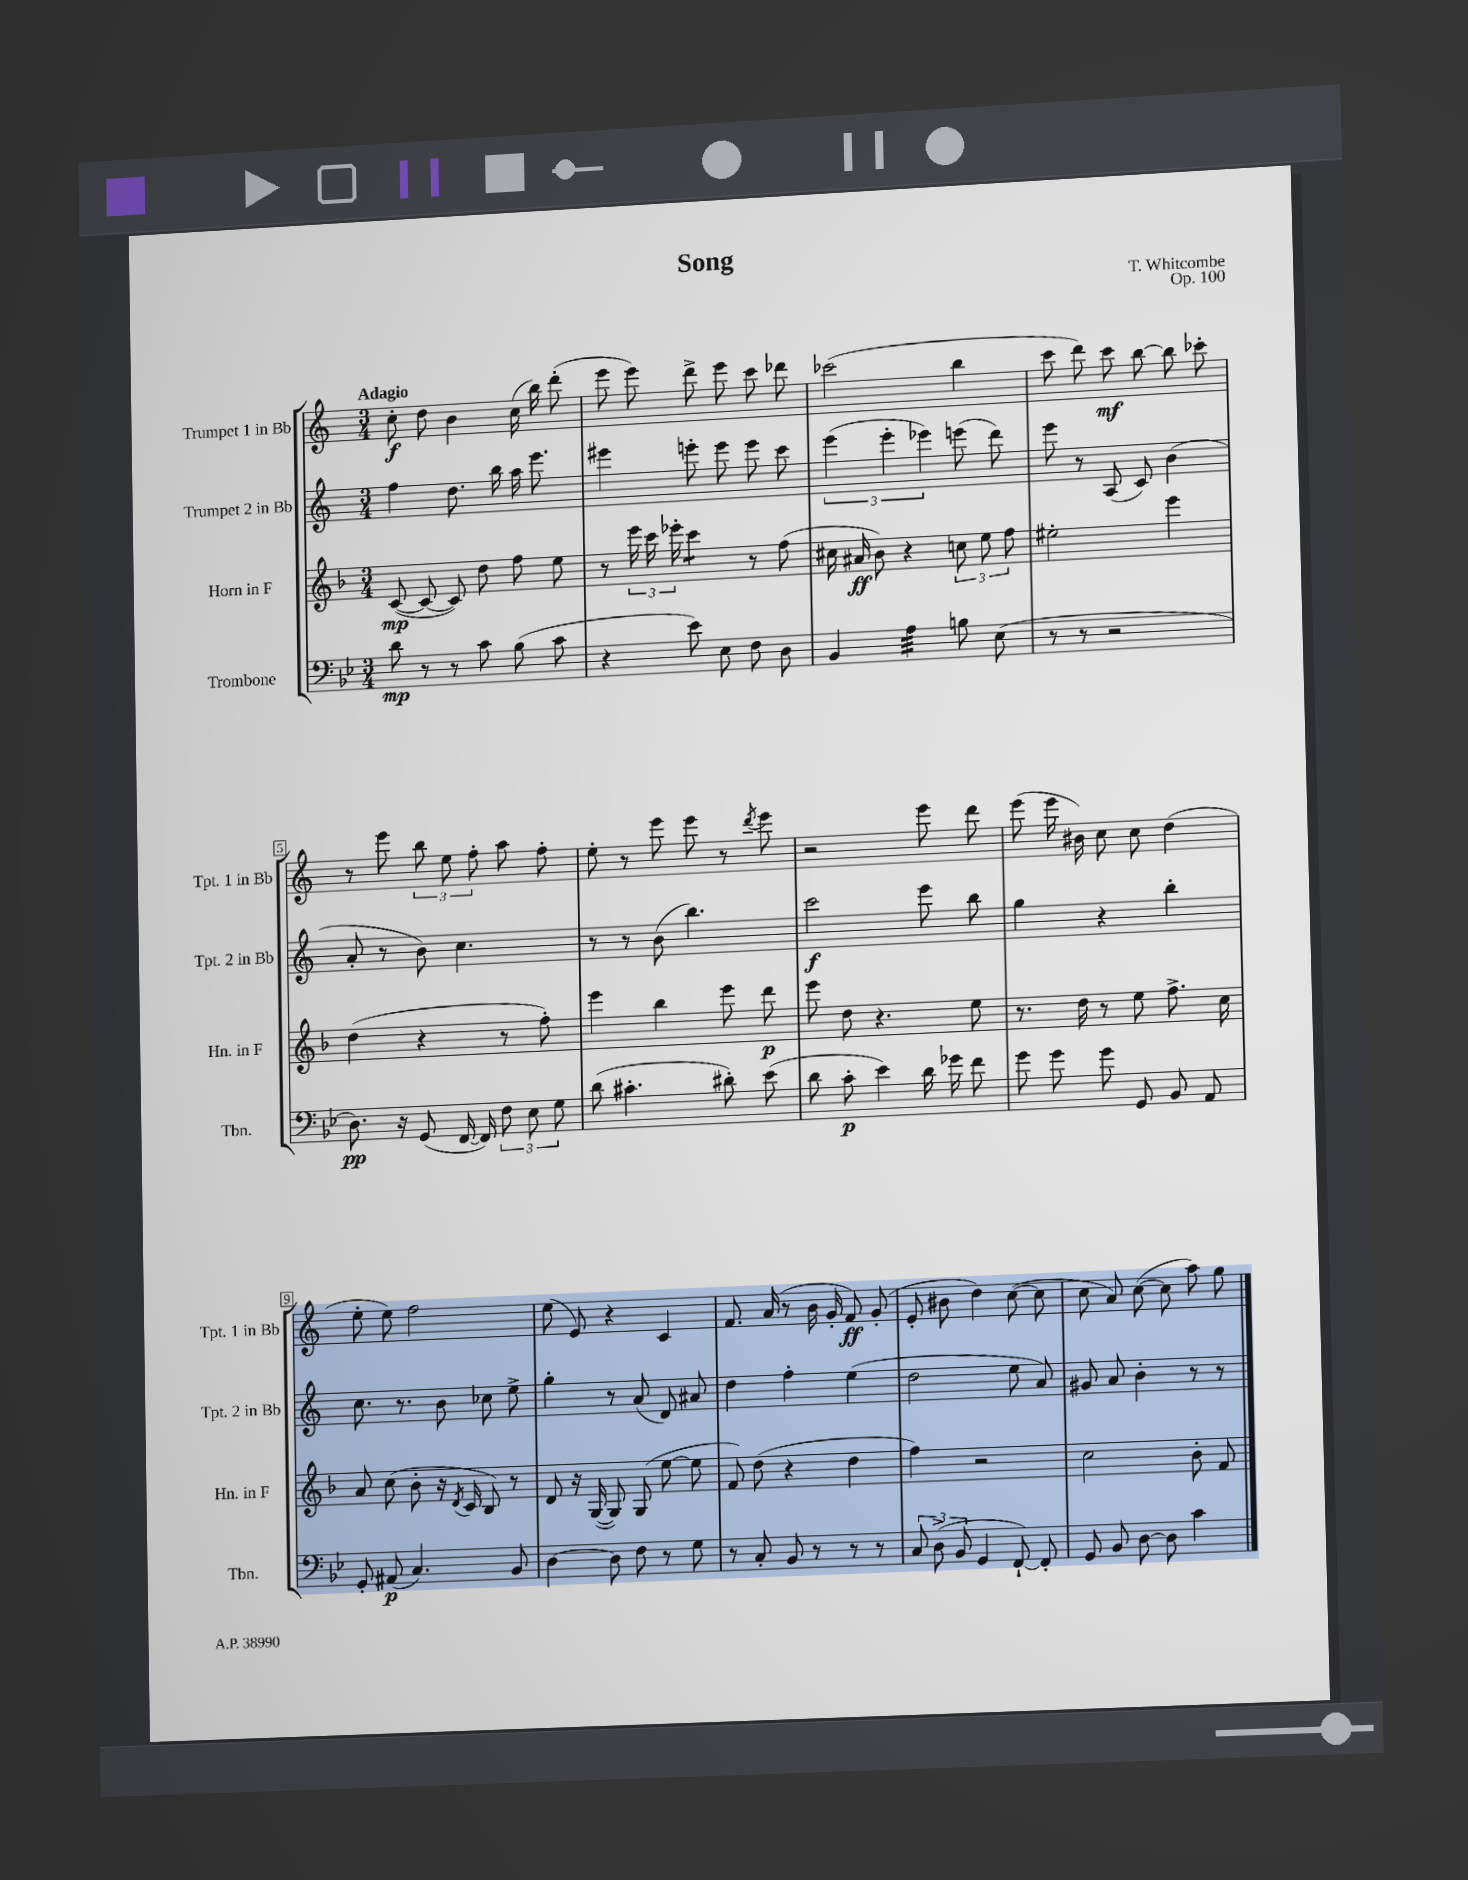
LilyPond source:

\header { title = "Song" composer = "T. Whitcombe" opus = "Op. 100" }
<<
\new StaffGroup <<
\new Staff = "s0" \with { instrumentName = "Trumpet 1 in Bb" shortInstrumentName = "Tpt. 1 in Bb" } {
    \clef treble \key c \major \numericTimeSignature \time 3/4 \tempo "Adagio"
    \autoBeamOff c''8-.\f d''8 b'4 c''16( b''16) d'''8-.( |
    e'''8 e'''8) d'''8-> e'''8 c'''8 des'''8 |
    ces'''2( b''4 |
    c'''8 d'''8) c'''8\mf b''8~ b''8 ces'''8-. |
    r8 e'''8 \tuplet 3/2 { b''8 e''8 f''8-. } a''8 f''8-. |
    e''8-. r8 e'''8 e'''8 r8 \acciaccatura { d'''8 } e'''8 |
    r2 e'''8 d'''8 |
    e'''8( e'''16 bis'16) c''8 c''8 d''4( |
    e''8-. e''8) f''2 |
    e''8( e'8) r4 c'4 |
    f'8. a'16( r8 b'16 g'16-. f'8\ff) g'8-.( |
    e'8-. bis'8 d''4) c''8~( c''8 |
    c''8 a'8) c''8~( c''8 a''8) g''8 \bar "|." |
}
\new Staff = "s1" \with { instrumentName = "Trumpet 2 in Bb" shortInstrumentName = "Tpt. 2 in Bb" } {
    \clef treble \key c \major \numericTimeSignature \time 3/4
    \autoBeamOff f''4 d''8. b''16 a''16 e'''8. |
    eis'''4 e'''8-. e'''8 e'''8 c'''8 |
    \tuplet 3/2 { e'''4( e'''4-. ees'''4) } e'''8( d'''8) |
    e'''8 r8 a8( c'8) b'4( |
    a'8-. r8 b'8) c''4. |
    r8 r8 b'8( b''4.) |
    c'''2\f e'''8 b''8 |
    g''4 r4 b''4-. |
    c''8. r8. b'8 ces''8 e''8-> |
    g''4-. r8 a'8( d'8) ais'8 |
    d''4 f''4-. e''4( |
    d''2 e''8 a'8) |
    gis'8 a'8 b'4-. r8 r8 \bar "|." |
}
\new Staff = "s2" \with { instrumentName = "Horn in F" shortInstrumentName = "Hn. in F" } {
    \clef treble \key f \major \numericTimeSignature \time 3/4
    \autoBeamOff c'8~\mp( c'8~ c'8) d''8 f''8 e''8 |
    r8 \tuplet 3/2 { e'''16 c'''16 ees'''16-. } c'''4:8 r8 f''8( |
    cis''16 ais'16\ff bes'8) r4 \tuplet 3/2 { c''8 e''8 f''8 } |
    eis''2-. e'''4 |
    d''4( r4 r8 f''8-.) |
    e'''4 bes''4 e'''8 d'''8\p |
    e'''8 d''8 r4. e''8 |
    r8. d''16 r8 e''8 f''8.-> c''16 |
    a'8 c''8( bes'8-. r16 \acciaccatura { d'8 } c'16 bes8) r8 |
    d'8 r16 g16~( g8) g8( e''8~ e''8 |
    f'8) d''8( r4 d''4 |
    f''4) r2 |
    c''2 bes'8-. f'8 \bar "|." |
}
\new Staff = "s3" \with { instrumentName = "Trombone" shortInstrumentName = "Tbn." } {
    \clef bass \key bes \major \numericTimeSignature \time 3/4
    \autoBeamOff d'8\mp r8 r8 c'8 bes8( c'8 |
    r4 ees'8) ees8 f8 d8 |
    bes,4 a4:32 b8 ees8( |
    r8 r8 r2 |
    d8.\pp) r16 g,8( f,16~ f,16) \tuplet 3/2 { f8 ees8 g8 } |
    d'8( cis'4.-. dis'8-.) ees'8( |
    d'8 c'8-.\p ees'4) d'16 ges'16 f'8 |
    g'8 g'8 g'8 g,8 bes,8 a,8 |
    g,8-. ais,8\p( c4.) bes,8 |
    d4~ d8 f8 r8 g8 |
    r8 c8-. bes,8 r8 r8 r8 |
    \tuplet 3/2 { c8 d8->( bes,8 } g,4 f,8~-!) f,8-. |
    g,8 bes,8 d8~ d8 c'4 \bar "|." |
}
>>
>>
\layout { \context { \Score \override BarNumber.stencil = #(make-stencil-boxer 0.1 0.3 ly:text-interface::print) } }
